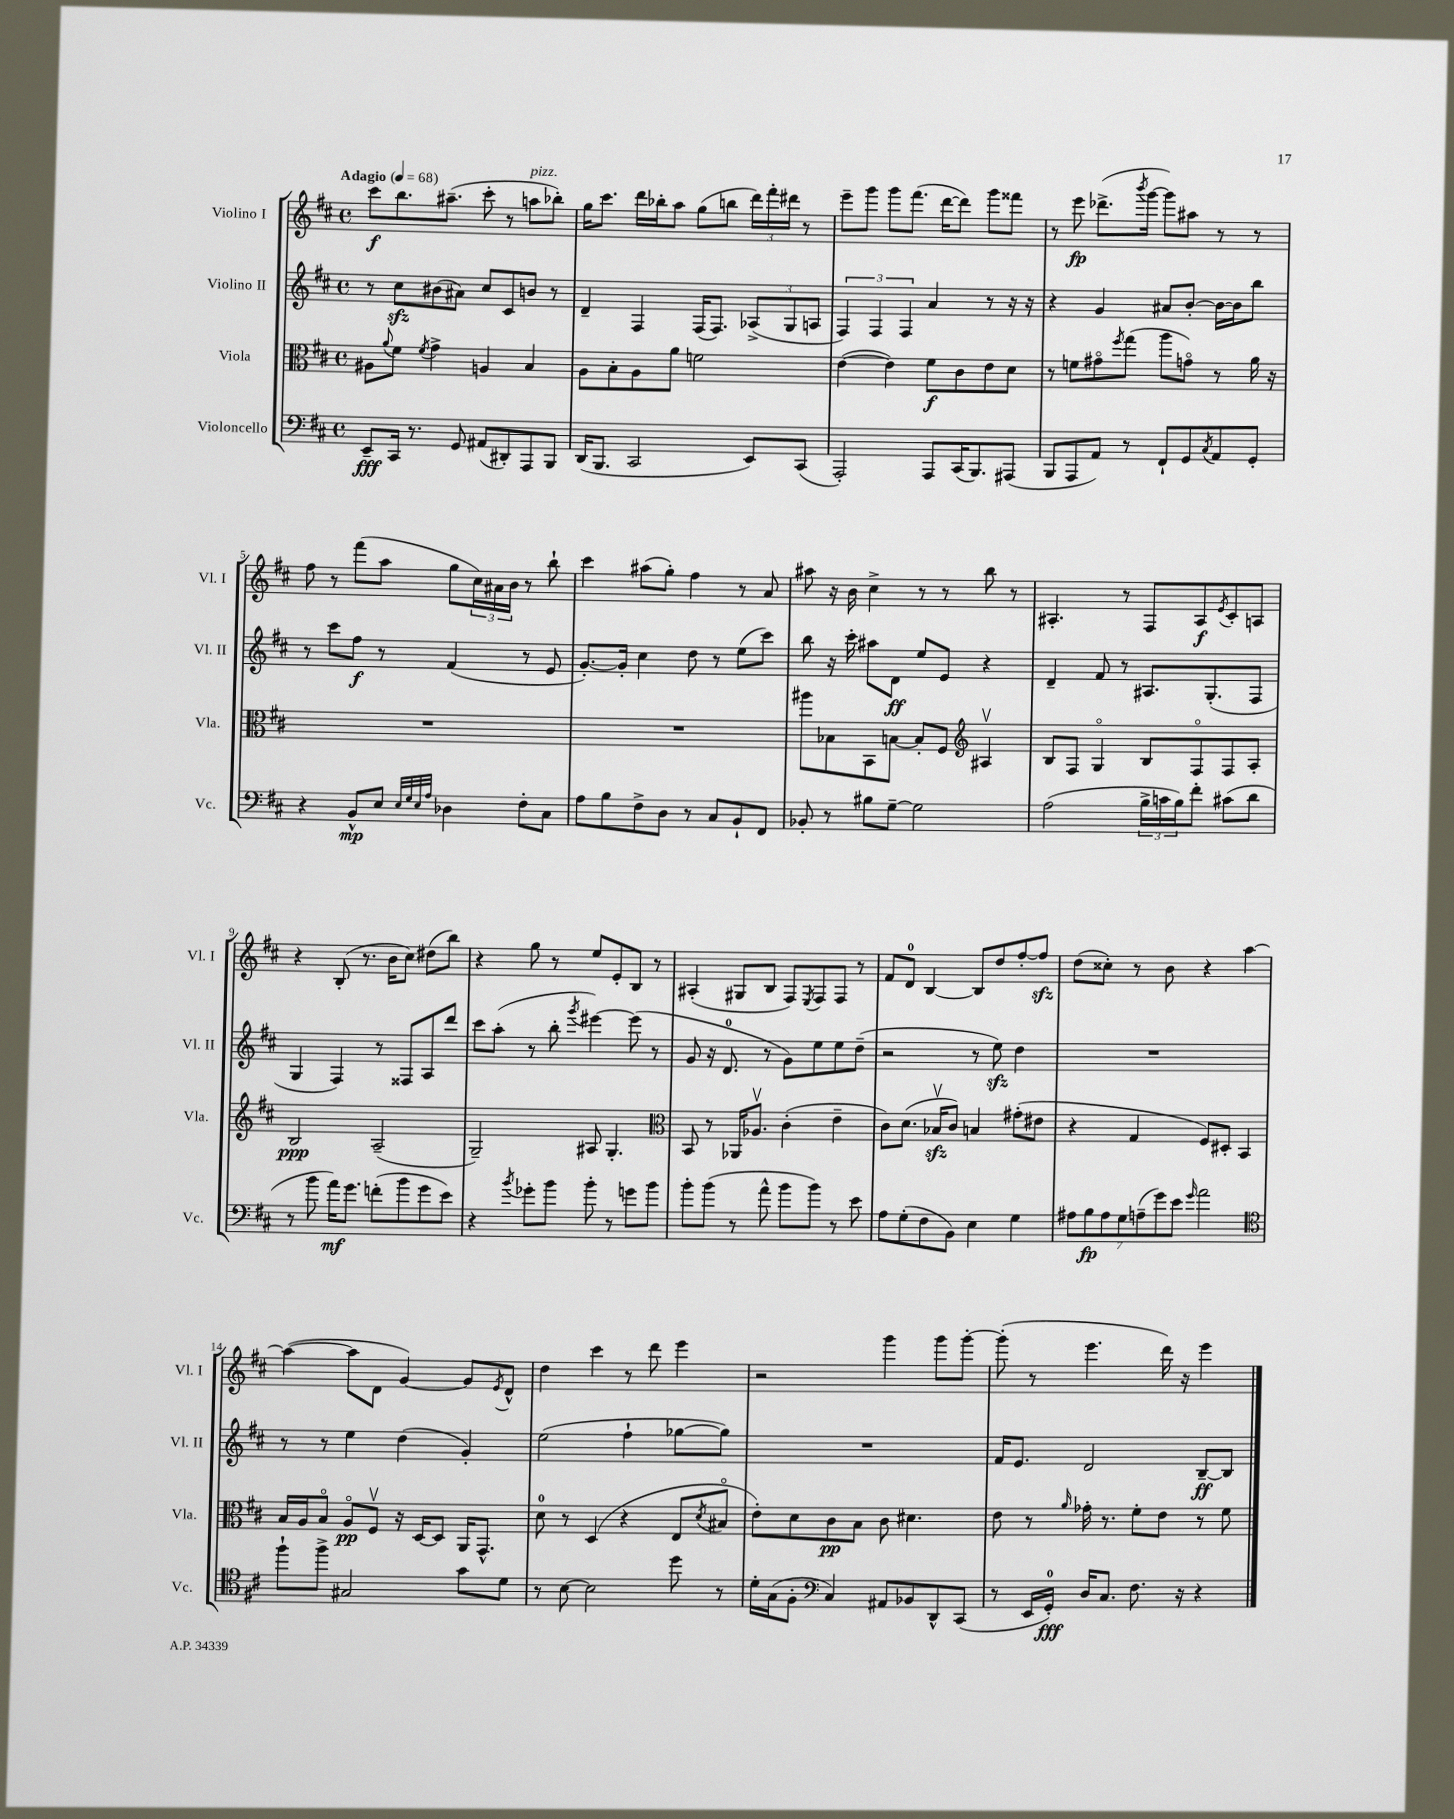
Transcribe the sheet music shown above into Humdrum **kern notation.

**kern	**dynam	**kern	**dynam	**kern	**dynam	**kern	**dynam
*part4	*part4	*part3	*part3	*part2	*part2	*part1	*part1
*staff4	*staff4	*staff3	*staff3	*staff2	*staff2	*staff1	*staff1
*I"Violoncello	*	*I"Viola	*	*I"Violino II	*	*I"Violino I	*
*I'Vc.	*	*I'Vla.	*	*I'Vl. II	*	*I'Vl. I	*
*clefF4	*	*clefC3	*	*clefG2	*	*clefG2	*
*k[f#c#]	*	*k[f#c#]	*	*k[f#c#]	*	*k[f#c#]	*
*M4/4	*	*M4/4	*	*M4/4	*	*M4/4	*
*met(c)	*	*met(c)	*	*met(c)	*	*met(c)	*
*MM68	*	*MM68	*	*MM68	*	*MM68	*
=1	=1	=1	=1	=1	=1	=1	=1
!	!	!	!	!	!	!LO:TX:a:B:t=Adagio	!
8EE~/L	fff	8A#X\L	.	8r	.	8ccc#\L	f
.	.	8qqa/	.	.	.	.	.
16CC#/Jk	.	8f#\J	.	8cc#zz\L	.	8.bb\	.
8.r	.	.	.	.	.	.	.
.	.	8qf#/	.	.	.	.	.
.	.	4g^\	.	(8b#X\	.	.	.
.	.	.	.	.	.	(8.aa#X~\J	.
8GG/	.	.	.	8a#X\J)	.	.	.
(8AA#X/L	.	4An/	.	8cc#/L	.	8ccc#'\	.
8DD#X'/)	.	.	.	8c#/	.	8r	.
!	!	!	!	!	!	!LO:TX:a:i:t=pizz.	!
8AAA/	.	4B/	.	8bn/J	.	8aan\L	.
8BBB/J	.	.	.	8r	.	8bb-X'\J)	.
=2	=2	=2	=2	=2	=2	=2	=2
(16DD/KL	.	8A\L	.	4d~/	.	16gg\KL	.
8.BBB/J	.	.	.	.	.	8.ccc#\J	.
.	.	8B'\	.	.	.	.	.
2CC#/	.	8A\	.	4F#/	.	16ddd\LL	.
.	.	.	.	.	.	16bb-X'\J	.
.	.	8a\J	.	.	.	8aa\J	.
.	.	2fn\	.	(16F#/KL	.	(8gg\L	.
.	.	.	.	8.F#/J)	.	.	.
.	.	.	.	.	.	8bbn\J	.
8EE/L)	.	.	.	(12A-X^/L	.	24ddd\LL)	.
.	.	.	.	.	.	24fff#'\	.
.	.	.	.	12G/	.	24ddd#X\JJ	.
(8CC#/J	.	.	.	.	.	8r	.
.	.	.	.	12An/J	.	.	.
=3	=3	=3	=3	=3	=3	=3	=3
2AAA'/)	.	([4e\	.	6F#/)	.	8eee~\L	.
.	.	.	.	.	.	8ggg\J	.
.	.	.	.	6F#/	.	.	.
.	.	4e\])	.	.	.	8ggg\L	.
.	.	.	.	6F#/	.	.	.
.	.	.	.	.	.	(8.fff#\J	.
8AAA/L	.	8f#\L	f	4a/	.	.	.
.	.	.	.	.	.	[16ddd\KL	.
(16CC#/K	.	8c#\	.	.	.	8ddd\J])	.
8.BBB/)	.	.	.	.	.	.	.
.	.	8e\	.	8r	.	8ggg\L	.
(8AAA#X/J	.	8d\J	.	16r	.	8fff##X\J	.
.	.	.	.	16r	.	.	.
=4	=4	=4	=4	=4	=4	=4	=4
8BBB/L	.	8r	.	4r	.	8r	.
8AAA/	.	8fn\L	.	.	.	8eee\	fp
8AA/J)	.	8g#X\	.	4g/	.	(8.ddd-X^\L	.
.	.	8qff#/	.	.	.	.	.
8r	.	(8gg\J	.	.	.	.	.
.	.	.	.	.	.	8qbbb/	.
.	.	.	.	.	.	[16ggg\Jk	.
8FF#`/L	.	8aa\L	.	8a#X/L	.	8ggg\L])	.
8GG/	.	8gn\J)	.	[8b'/J	.	8aa#X\J	.
8qC#/	.	.	.	.	.	.	.
8AA/	.	8r	.	16b\LL_	.	8r	.
.	.	.	.	16b\J]	.	.	.
8GG'/J	.	16a\	.	8bb\J	.	8r	.
.	.	16r	.	.	.	.	.
!!LO:LB:g=z
=5	=5	=5	=5	=5	=5	=5	=5
4r	.	1r	.	8r	.	8ff#\	.
.	.	.	.	8ccc#\L	.	8r	.
8BB^^/L	mp	.	.	8ff#\J	f	(8fff#\L	.
8E/J	.	.	.	8r	.	8aa\J	.
32qqE/LLL	.	.	.	.	.	.	.
32qqG/	.	.	.	.	.	.	.
32qqE/	.	.	.	.	.	.	.
32qqA/JJJ	.	.	.	.	.	.	.
4D-X\	.	.	.	(4f#/	.	8gg\L	.
.	.	.	.	.	.	24cc#\L)	.
.	.	.	.	.	.	24a#X\	.
.	.	.	.	.	.	24b\JJ	.
8F#'\L	.	.	.	8r	.	8r	.
8C#\J	.	.	.	8e/	.	8bb`\	.
=6	=6	=6	=6	=6	=6	=6	=6
8A\L	.	1r	.	[8.g'/L)	.	4ccc#\	.
8B\	.	.	.	.	.	.	.
.	.	.	.	16g'/Jk]	.	.	.
8F#^\	.	.	.	4cc#\	.	(8aa#X\L	.
8D\J	.	.	.	.	.	8gg'\J)	.
8r	.	.	.	8dd\	.	4ff#\	.
8C#/L	.	.	.	8r	.	.	.
8BB`/	.	.	.	(8ee\L	.	8r	.
8FF#/J	.	.	.	8ccc#\J)	.	8a/	.
=7	=7	=7	=7	=7	=7	=7	=7
8BB-X'/	.	8aa#X\L	.	8bb\	.	8aa#X\	.
8r	.	8B-X\	.	16r	.	16r	.
.	.	.	.	16ccc#'\	.	16b\	.
8B#X\L	.	8BB\	.	8aa#X\L	.	4cc#^\	.
[8G~\J	.	[8Bn\J	.	8d\J	ff	.	.
2G\]	.	8B'/L]	.	8ee/L	.	8r	.
.	.	8F#/J	.	8e/J	.	8r	.
*	*	*clefG2	*	*	*	*	*
.	.	4A#Xv/	.	4r	.	8bb\	.
.	.	.	.	.	.	8r	.
=8	=8	=8	=8	=8	=8	=8	=8
(2A\	.	8B/L	.	4d~/	.	4.A#X'/	.
.	.	8F#/J	.	.	.	.	.
.	.	4G/	.	8f#/	.	.	.
.	.	.	.	8r	.	8r	.
24B^\LL	.	8B/L	.	8.A#X/L	.	8F#/L	.
24cn\	.	.	.	.	.	.	.
24B\J)	.	.	.	.	.	.	.
8f#'\J	.	8F#/	.	.	.	8A#/	f
.	.	.	.	(8.G'/	.	.	.
.	.	.	.	.	.	8qe/	.
(8c#X\L	.	8F#/	.	.	.	8c#'/	.
8d\J	.	8A'/J	.	8F#/J	.	8An/J	.
!!LO:LB:g=z
=9	=9	=9	=9	=9	=9	=9	=9
8r	.	2B/	ppp	4G/	.	4r	.
8b\	.	.	.	.	.	.	.
16a\KL)	mf	.	.	4F#/)	.	(8B'/	.
8.g\J	.	.	.	.	.	.	.
.	.	.	.	.	.	8.r	.
(8fn'\L	.	(2A~/	.	8r	.	.	.
.	.	.	.	.	.	16b\KL	.
8b\	.	.	.	8F##X/L	.	8cc#\J)	.
8g\	.	.	.	8A/	.	(8dd#X\L	.
8e\J)	.	.	.	8ddd/J	.	8bb\J)	.
=10	=10	=10	=10	=10	=10	=10	=10
4r	.	2G~/)	.	8ccc#\L	.	4r	.
.	.	.	.	(8aa'\J	.	.	.
8qb/	.	.	.	.	.	.	.
8g-X'\L	.	.	.	8r	.	8gg\	.
8b\J	.	.	.	8bb'\	.	8r	.
.	.	.	.	8qggg/	.	.	.
8b'\	.	8A#X/	.	[4eee#X\)	.	8ee/L	.
8r	.	4.G'/	.	.	.	8e'/	.
8gn\L	.	.	.	(8eee#\]	.	8B/J	.
8b\J	.	.	.	8r	.	8r	.
=11	=11	=11	=11	=11	=11	=11	=11
*	*	*clefC3	*	*	*	*	*
8b'\L	.	8BB/	.	8g/	.	(4A#X'/	.
(8b\J	.	8r	.	16r	.	.	.
.	.	.	.	8.d/	.	.	.
8r	.	16AA-X/KL	.	.	.	8G#X/L	.
.	.	8.A-Xv/J	.	.	.	.	.
8a^^\	.	.	.	8r	.	8B/J	.
8b\L	.	(4c#'\	.	8g\L)	.	8F#/L)	.
.	.	.	.	.	.	8qE/	.
8b\J)	.	.	.	8ee\	.	8F#/	.
8r	.	4e~\	.	8ee\	.	8F#/J	.
8e\	.	.	.	(8dd~\J	.	8r	.
=12	=12	=12	=12	=12	=12	=12	=12
8A\L	.	8c#\L)	.	2r	.	8f#/L	.
(8G'\	.	(8.d\J	.	.	.	8d/J	.
8F#\	.	.	.	.	.	[4B/	.
.	.	16B-Xzzv/KL	.	.	.	.	.
8BB\J)	.	8c#/J)	.	.	.	.	.
4E\	.	4Bn/	.	8r	.	8B/L]	.
.	.	.	.	8eezz\)	.	8dd/	.
4G\	.	(8g#X'\L	.	4dd\	.	[8ff#'/	.
.	.	8e#X\J	.	.	.	8ff#zz/J]	.
=13	=13	=13	=13	=13	=13	=13	=13
14A#X\L	.	4r	.	1r	.	(8dd\L	.
14B\	fp	.	.	.	.	.	.
.	.	.	.	.	.	8cc##X'\J)	.
14A#\	.	.	.	.	.	.	.
14G\	.	.	.	.	.	.	.
.	.	4G/	.	.	.	8r	.
(14An~\	.	.	.	.	.	.	.
14g\)	.	.	.	.	.	.	.
.	.	.	.	.	.	8b\	.
14e\J	.	.	.	.	.	.	.
16qqg/	.	.	.	.	.	.	.
2a\	.	8F#/L)	.	.	.	4r	.
.	.	8D#X'/J	.	.	.	.	.
.	.	4BB/	.	.	.	[4aa\	.
!!LO:LB:g=z
=14	=14	=14	=14	=14	=14	=14	=14
*clefC4	*	*	*	*	*	*	*
8ff#`\L	.	16B/LL	.	8r	.	(4aa\_	.
.	.	16A/J	.	.	.	.	.
8ff#^\J	.	8B/J	.	8r	.	.	.
2G#X/	.	8A/L	pp	4ee\	.	8aa\L]	.
.	.	8F#v/J	.	.	.	8d\J	.
.	.	16r	.	(4dd\	.	[4g/)	.
.	.	[16D/KL	.	.	.	.	.
.	.	8D/J]	.	.	.	.	.
8g\L	.	16AA/KL	.	4g'/)	.	8g/L]	.
.	.	8.GG^^/J	.	.	.	.	.
.	.	.	.	.	.	8qe/	.
8d\J	.	.	.	.	.	8d^^/J	.
=15	=15	=15	=15	=15	=15	=15	=15
8r	.	8d\	.	(2ee\	.	4dd\	.
[8B\	.	8r	.	.	.	.	.
2B\]	.	(4D/	.	.	.	4ccc#\	.
.	.	4r	.	4ff#`\	.	8r	.
.	.	.	.	.	.	8ddd\	.
8dd\	.	8E/L	.	[8gg-X\L	.	4eee\	.
.	.	8qd/	.	.	.	.	.
8r	.	8B#X/J	.	8gg-\J])	.	.	.
=16	=16	=16	=16	=16	=16	=16	=16
16d'\LL	.	8e'\L)	.	1r	.	2r	.
(16G\J	.	.	.	.	.	.	.
8F#'\J	.	8d\	.	.	.	.	.
*clefF4	*	*	*	*	*	*	*
4C#/)	.	8c#\	pp	.	.	.	.
.	.	8B\J	.	.	.	.	.
8AA#X/L	.	8c#\	.	.	.	4ggg\	.
8BB-X/	.	4.d#X\	.	.	.	.	.
8DD^^/	.	.	.	.	.	8ggg\L	.
(8CC#/J	.	.	.	.	.	[8ggg'\J	.
=17	=17	=17	=17	=17	=17	=17	=17
8r	.	8e\	.	16f#/KL	.	(8ggg'\]	.
.	.	.	.	8.e/J	.	.	.
16EE/LL	.	8r	.	.	.	8r	.
16GG'/JJ)	fff	.	.	.	.	.	.
.	.	16qqa/	.	.	.	.	.
16D/KL	.	16g-X'\	.	2d/	.	4.eee\	.
8.C#/J	.	8.r	.	.	.	.	.
8.F#\	.	8f#'\L	.	.	.	.	.
.	.	8e\J	.	.	.	16ddd\)	.
16r	.	.	.	.	.	16r	.
4r	.	8r	.	[8B~/L	ff	4eee\	.
.	.	8f#\	.	8B/J]	.	.	.
==	==	==	==	==	==	==	==
*-	*-	*-	*-	*-	*-	*-	*-
